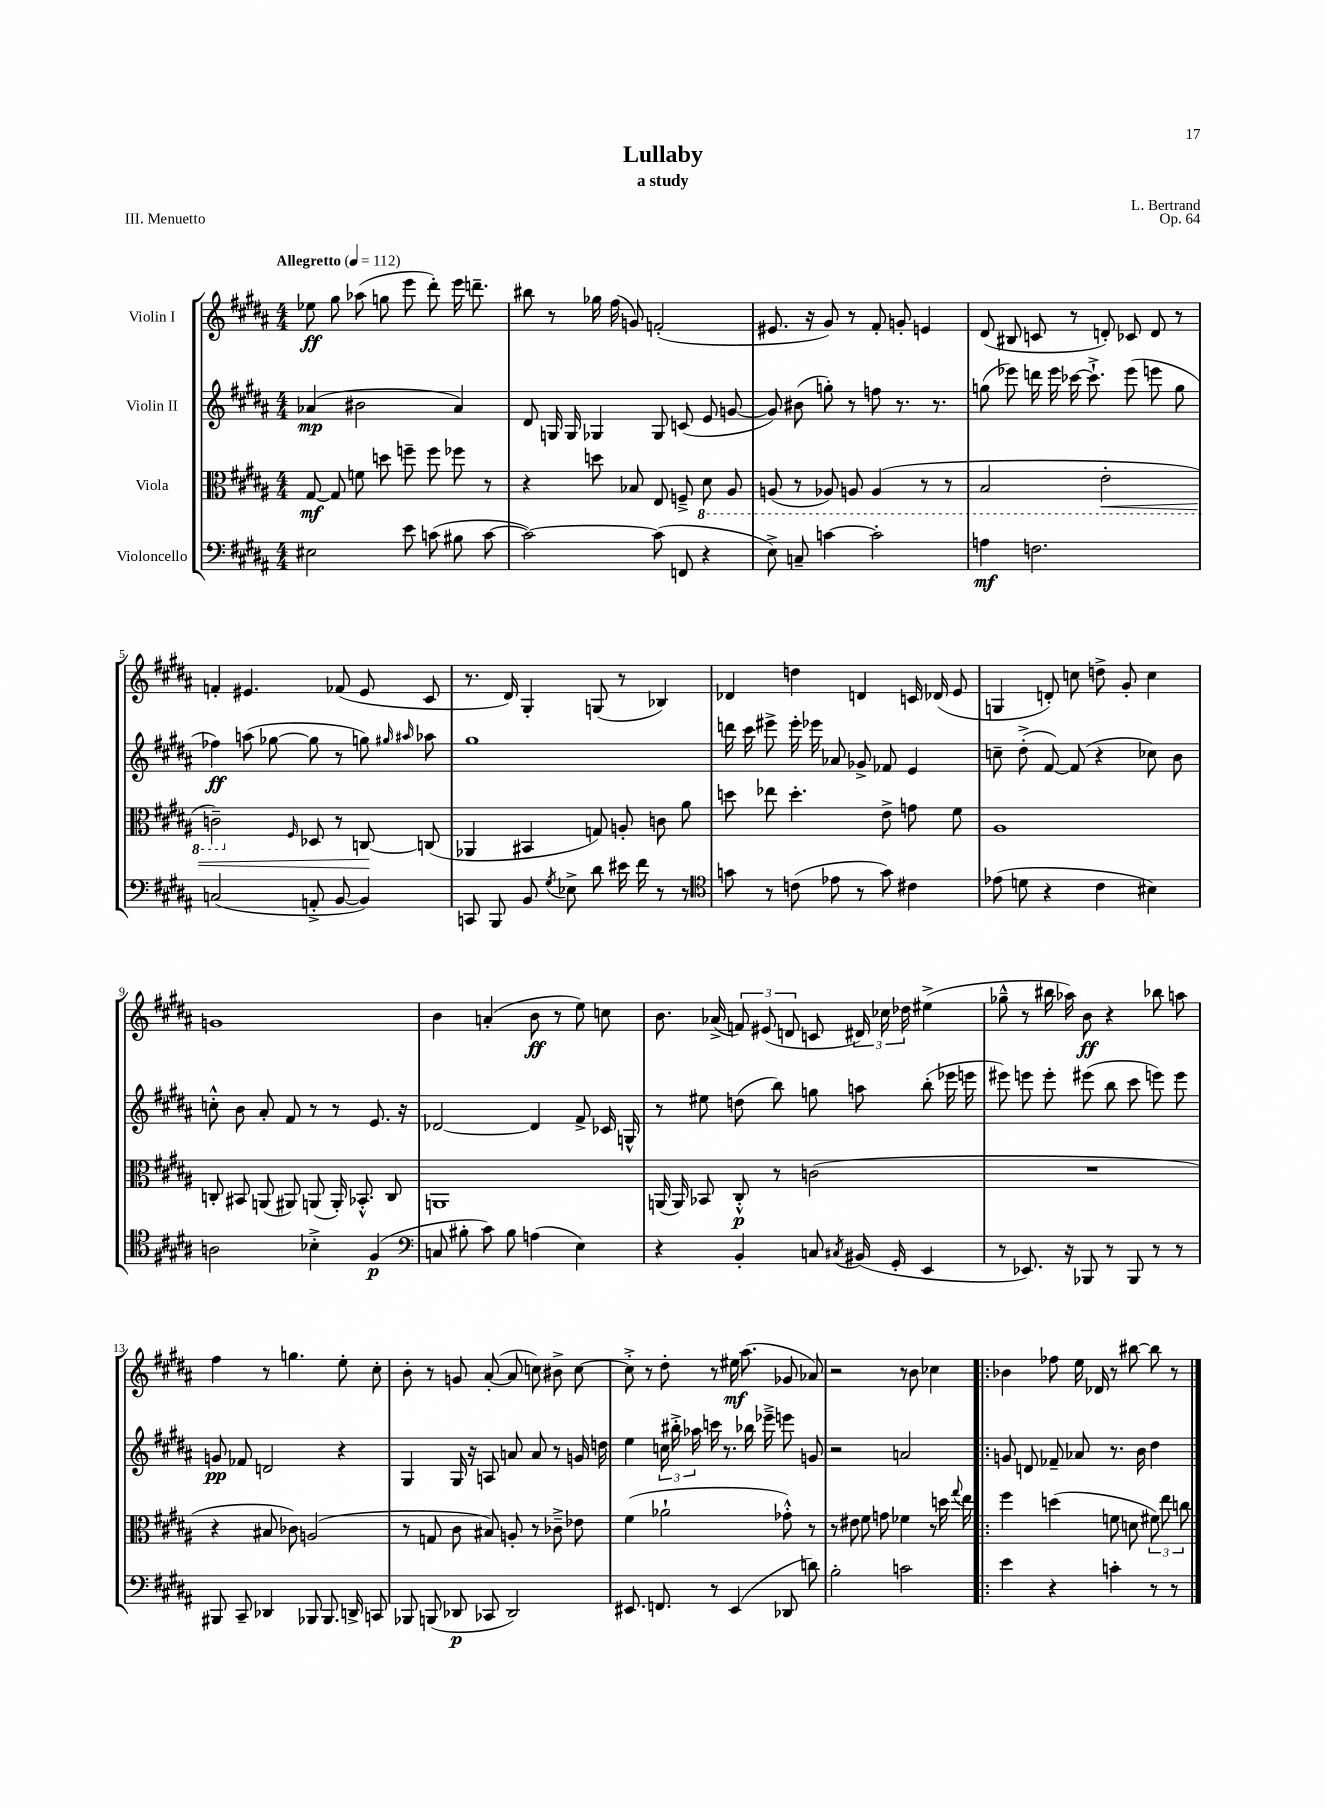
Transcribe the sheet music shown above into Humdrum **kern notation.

**kern	**kern	**kern	**kern
*staff4	*staff3	*staff2	*staff1
*clefF4	*clefC3	*clefG2	*clefG2
*k[f#c#g#d#a#]	*k[f#c#g#d#a#]	*k[f#c#g#d#a#]	*k[f#c#g#d#a#]
*M4/4	*M4/4	*M4/4	*M4/4
*MM112	*MM112	*MM112	*MM112
2E#	[8G#	(4a-	8ee-
.	8G#]	.	8gg#
.	8f	2b#	(8aa-
.	8dd	.	8gg
8e	8ff~	.	8eee
(8c	8ff	.	8ddd#')
8B#	8ff-	4a-)	16eee
.	.	.	8.ddd~
[8c	8r	.	.
=	=	=	=
2c_)	4r	8d#	8bb#
.	.	16G	8r
.	.	16G	.
.	8dd	4G-	16gg-
.	.	.	(16ff#
.	8B-	.	8g)
(8c]	8E	8G-	(2f'
8FF	8F~^	(8c	.
4r	8D#	8e	.
.	8AA#	[8g	.
=	=	=	=
8E^)	(8AA	8g])	8.e#
8C~	8r	(8b#	.
.	.	.	16r
[4c	8AA-)	8gg')	8g#)
.	8AA	8r	8r
2c']	(4AA	8ff	8f#'
.	.	8.r	8g'
.	8r	.	4e
.	.	8.r	.
.	8r	.	.
=	=	=	=
4A	2BB	(8gg	(8d#
.	.	8eee-)	8B#
2.F	.	16ddd	8c
.	.	16eee-	.
.	.	[16ccc-	8r
.	.	8.ccc-`^]	.
.	2E'	.	8d')
.	.	(8eee-	8c-
.	.	8eee	8d
.	.	8gg	8r
=	=	=	=
(2C	2C~)	4ff-)	4f'
.	.	(8aa	4.e#
.	.	[8gg-	.
.	16qqF#	.	.
8AA'^	8D-	8gg-]	.
[8BB	8r	8r	(8f-
4BB])	[8C	8gg)	8e#
.	.	16qqgg#	.
.	.	16qqaa#	.
.	(8C]	8aa-	8c#
=	=	=	=
8CC	4AA-	1gg#	8.r
8BBB	.	.	.
.	.	.	16d#)
8BB	4BB#	.	4G#'
8qG#	.	.	.
8E-^	.	.	.
8d#	8G)	.	(8G
16e#	8A'	.	8r
16f#	.	.	.
8r	8c	.	4B-)
8r	8a#	.	.
=	=	=	=
*clefC4	*	*	*
8g	8dd	16ddd	4d-
.	.	16ccc#	.
8r	8ee-	8eee#^	.
(8c	4.dd'	16eee#'	4dd
.	.	16eee-	.
8e-	.	8a-	.
8r	.	8g-^	4d
8g)	8e^	8f-	.
4c#	8g	4e	16c
.	.	.	(16d-
.	8f#	.	8e
=	=	=	=
(8e-	1A#	8cc~	4G
8d	.	(8dd#'^	.
4r	.	[8f#)	8d')
.	.	(8f#]	8cc
4c#	.	4r	8dd^
.	.	.	8g#'
4B#)	.	8cc-)	4cc
.	.	8b	.
=	=	=	=
2A	8C'	8cc'^^	1g
.	8BB#	8b	.
.	(8AA	8a#'	.
.	8AA#)	8f#	.
4B-'^	(8AA	8r	.
.	16AA')	8r	.
.	8.BB-'^^	.	.
(4F#	.	8.e	.
.	8C	.	.
.	.	16r	.
=	=	=	=
*clefF4	*	*	*
8C	1AA	[2d-	4b
8B#'	.	.	.
8c#)	.	.	(4a'
8B#	.	.	.
(4A	.	4d-]	8b
.	.	.	8r
4E)	.	8f#^	8ee)
.	.	16c-	8cc
.	.	16G^^	.
=	=	=	=
4r	(16AA	8r	8.b
.	16AA)	.	.
.	8BB-	8ee#	.
.	.	.	(16a-^
4BB'	8C#'^^	(8dd	12f)
.	.	.	(12e#
.	8r	8bb)	.
.	.	.	12d
8C	(2c	8gg	8c
8qC#	.	.	.
(16BB#	.	8aa	24d#)
.	.	.	24cc-
16GG#'	.	.	.
.	.	.	24dd-
4EE	.	(8bb'	(4ee#^
.	.	16eee-	.
.	.	16eee	.
=	=	=	=
8r	1r	8eee#)	8gg-~^^
8.EE-)	.	8eee	8r
.	.	8eee'	16bb#
16r	.	.	16aa-)
8BBB-	.	(8eee#	8b
8r	.	8bb	4r
8BBB-	.	8ccc#	.
8r	.	8eee)	8bb-
8r	.	8eee	8aa
=	=	=	=
8BBB#	4r	8g	4ff#
8CC#~	.	8f-	.
4DD-	8B#	2d	8r
.	8c-)	.	4.gg
8BBB-	(2A	.	.
8.BBB-	.	.	.
.	.	4r	8ee'
16DD^	.	.	.
8CC	.	.	8cc#'
=	=	=	=
8BBB-	8r	4G#	8b'
(8BBB	8G	.	8r
8DD-	8c#	16G#	8g
.	.	16r	.
8CC-	8B#)	8A	([8a#'
2DD-)	8A'	8a	8a#]
.	8r	8a	8cc)
.	8c-~^	8r	8b#^
.	8e-	16g	[8cc
.	.	16dd	.
=	=	=	=
8.EE#	(4f#	4ee	8cc'^]
.	.	.	8r
8.FF	.	.	.
.	2a-`	24cc	8dd#'
.	.	24bb#'^	.
.	.	24aa-	.
8r	.	16ccc	8r
.	.	8.r	.
(4EE#	.	.	16ee#
.	.	.	(8.aa#
.	.	16bb-	.
.	.	16eee-~^	.
8DD-	8g-'^^)	8eee	8g-
8d)	8r	8g	8a-)
=	=	=	=
2B'	8r	2r	2r
.	8e#	.	.
.	8f#	.	.
.	8g	.	.
2c	4f-	2a	8r
.	.	.	8b
.	8r	.	4cc-
.	16dd	.	.
.	8qqgg#	.	.
.	16ee	.	.
=!|:	=!|:	=!|:	=!|:
4e	4ff#	8g	4b-
.	.	8d	.
4r	(4dd	8f-~	8ff-
.	.	8a-	16ee
.	.	.	16d-
4c'	8f	8.r	8r
.	8d	.	[8bb#
.	.	16b	.
8r	12f#)	4dd#	8bb#]
.	12ee	.	.
8r	.	.	8r
.	12cc	.	.
==	==	==	==
*-	*-	*-	*-
